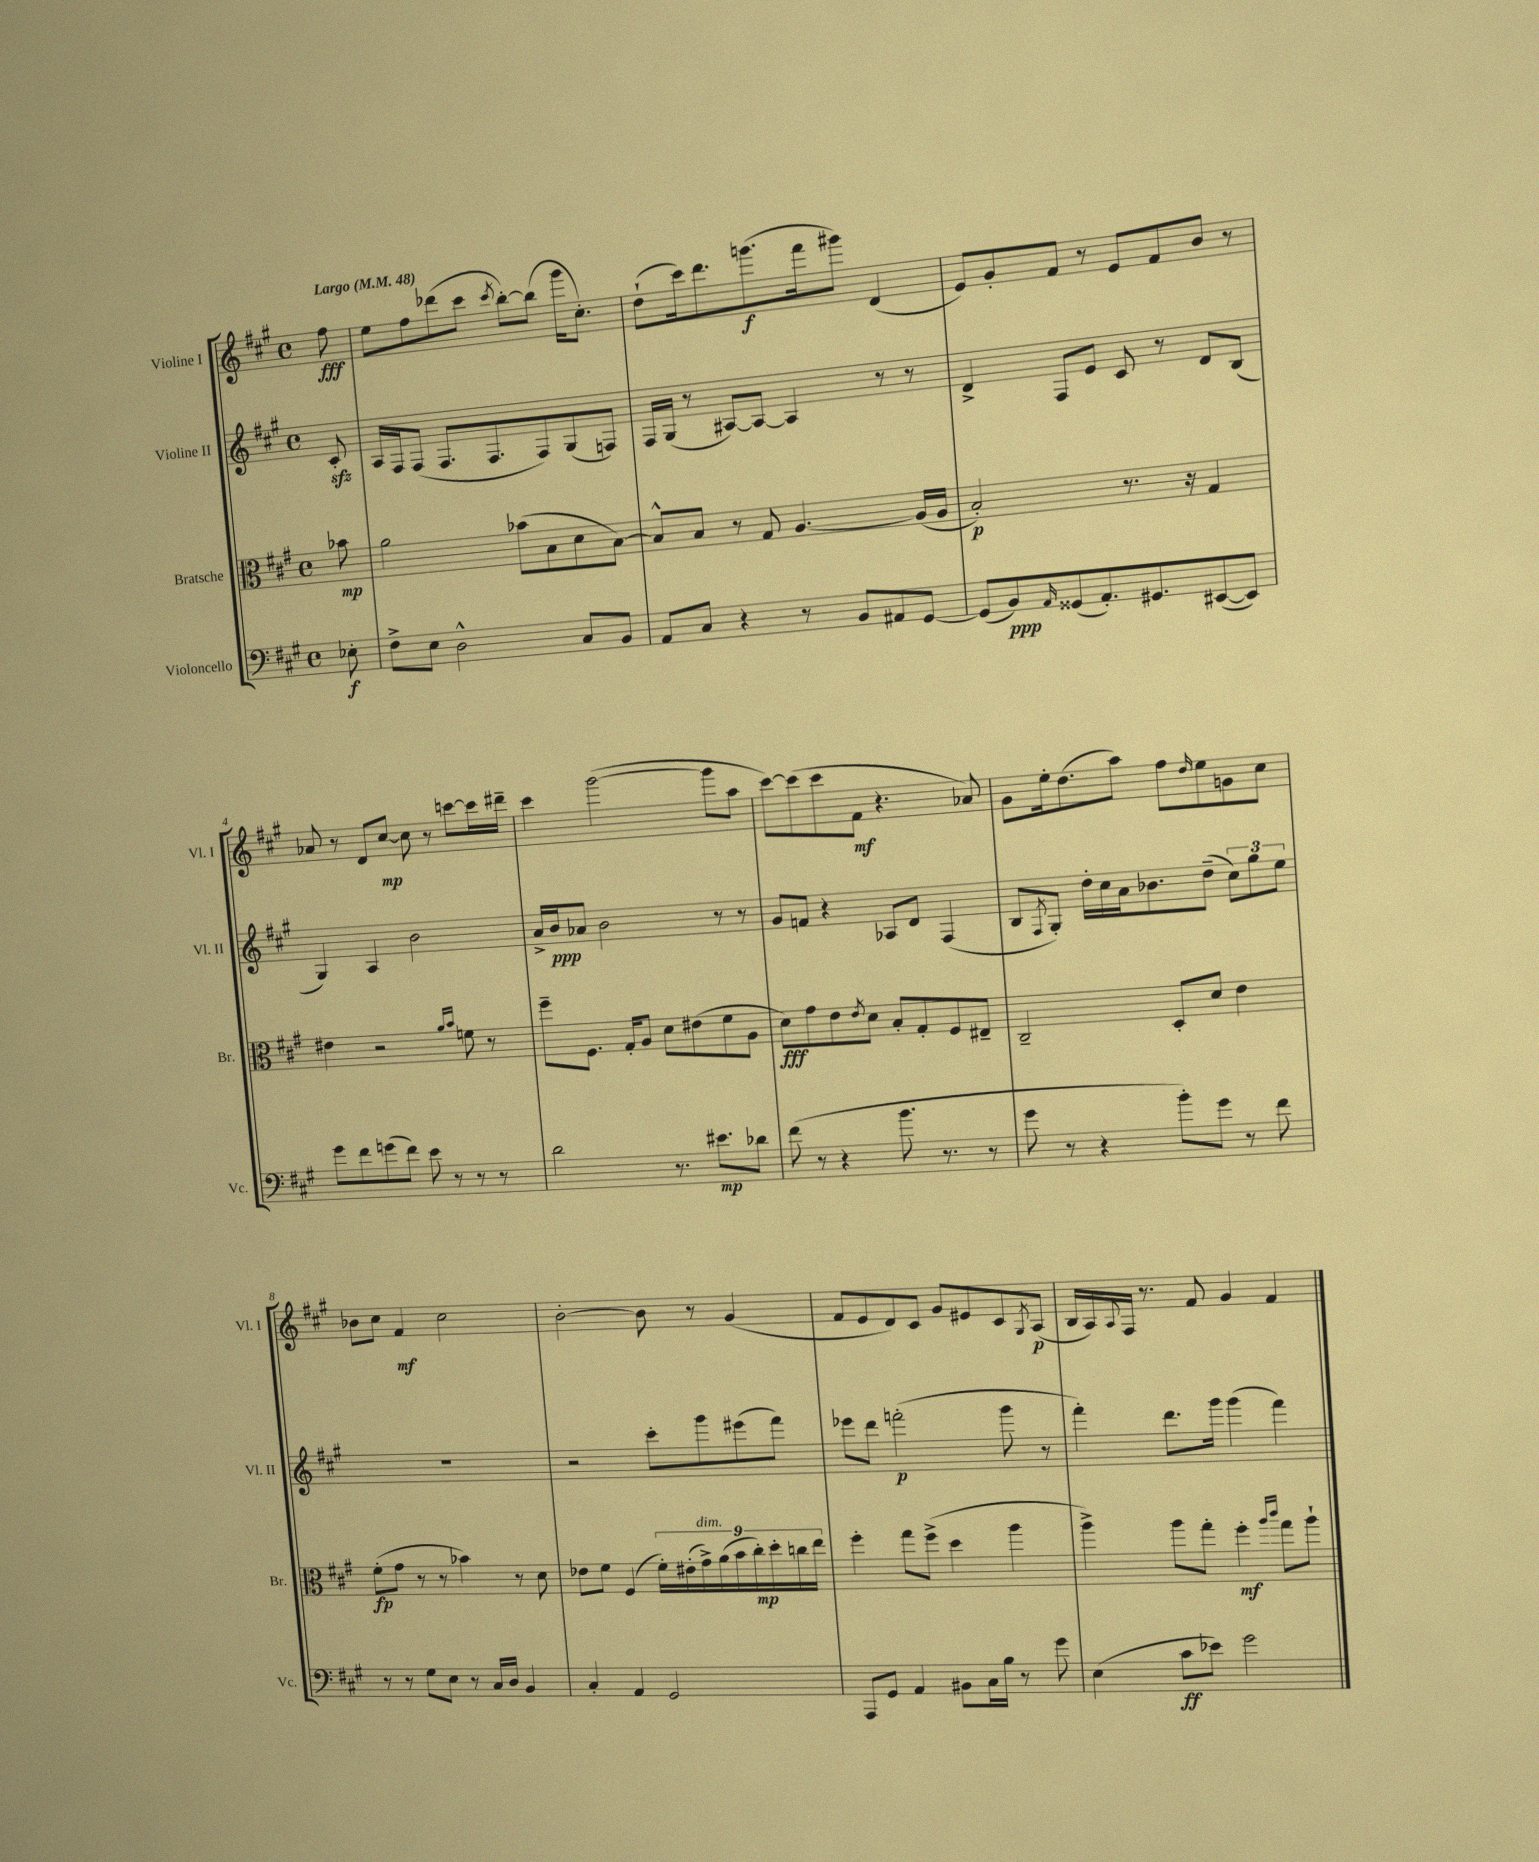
<<
\new StaffGroup <<
\new Staff = "s0" \with { instrumentName = "Violine I" shortInstrumentName = "Vl. I" } {
    \clef treble \key a \major \defaultTimeSignature \time 4/4 \partial 8 \tempo "Largo" 4 = 48
    fis''8\fff |
    e''8 fis''8 des'''8( cis'''8 \acciaccatura { cis'''8 } b''8~-.) b''8( gis'''16 cis''8.-.) |
    d''8-!( cis'''16) d'''8. g'''8.\f( fis'''16 gis'''8) d'4( |
    e'8) gis'8-. fis'8 r8 e'8 fis'8 b'8 r8 |
    aes'8 r8 d'8 cis''8~\mp cis''8 r8 c'''8~ c'''16 dis'''16-- |
    cis'''4 gis'''2~( gis'''8 a''8 |
    cis'''8~) cis'''8( cis'''8 fis'8\mf r4. aes'8) |
    gis'8 e''16-. d''8.( a''8) fis''8 \grace { d''16 } e''8 g'8 cis''8 |
    bes'8 cis''8 fis'4\mf cis''2 |
    b'2~-. b'8 r8 gis'4( |
    fis'8 e'8 d'8) cis'8 gis'8 eis'8 cis'8 \acciaccatura { gis8 } a8\p( |
    b16 a16) \appoggiatura { a8 } fis16 r8. fis'8 gis'4 fis'4 \bar "|." |
}
\new Staff = "s1" \with { instrumentName = "Violine II" shortInstrumentName = "Vl. II" } {
    \clef treble \key a \major \defaultTimeSignature \time 4/4 \partial 8
    cis'8-.\sfz |
    a16 fis16 fis8( fis8. fis8. fis8) gis8( f8) |
    fis16 gis16( r8 ais8~) ais8~ ais4 r8 r8 |
    d'4-> fis8 e'8 cis'8 r8 d'8 b8( |
    gis4) a4 b'2 |
    a'16-> b'16\ppp aes'8 b'2 r8 r8 |
    gis'8 f'8 r4 aes8 d'8 fis4( |
    b8 \acciaccatura { fis8 } gis8-.) d''16-. cis''16 a'16 bes'8. d''8--( \tuplet 3/2 { cis''8) gis''8 e''8 } |
    R1 |
    r2 cis'''8-. gis'''8 eis'''8( fis'''8) |
    ees'''8 d'''8 f'''2-.\p( gis'''8 r8 |
    fis'''4-.) d'''8. gis'''16 gis'''4( fis'''4) \bar "|." |
}
\new Staff = "s2" \with { instrumentName = "Bratsche" shortInstrumentName = "Br." } {
    \clef alto \key a \major \defaultTimeSignature \time 4/4 \partial 8
    bes'8\mp |
    a'2 bes'8( b8 d'8 b8~) |
    b8-^ b8 r8 gis8 a4.~ a16( a16 |
    b2-.\p) r8. r16 gis4 |
    eis'4 r2 \grace { a'16 b'16 } f'8 r8 |
    fis''8-- fis8. gis16-. a8 d'8 eis'8( fis'8 a8 |
    d'8\fff) gis'8 e'8 \acciaccatura { e'8 } d'8 b8-. gis8-. fis8 eis8-- |
    cis2-- d8-. d'8 e'4 |
    fis'8-.\fp( gis'8 r8 r8 bes'4) r8 d'8 |
    ees'8 fis'8 fis4( \tuplet 9/8 { fis'16-.) eis'16-.( gis'16->^\markup { \italic "dim." }) a'16( b'16 cis''16-.\mp) d''16-. c''16 e''16 } |
    fis''4-. gis''8 fis''8->( d''4 a''4 |
    a''4->) a''8 gis''8-. fis''4-.\mf \grace { a''16 cis'''16 } gis''8 a''8-! \bar "|." |
}
\new Staff = "s3" \with { instrumentName = "Violoncello" shortInstrumentName = "Vc." } {
    \clef bass \key a \major \defaultTimeSignature \time 4/4 \partial 8
    ees8-.\f |
    fis8-> e8 d2-^ cis8 b,8 |
    a,8 cis8 r4 r8 b,8 ais,8 gis,8~ |
    gis,8( b,8\ppp) \grace { a,16 } gisis,8( a,8.-.) gis,8. eis,8~( eis,8) |
    gis'8 fis'8 g'8( fis'8) e'8 r8 r8 r8 |
    d'2 r8. eis'8.\mp des'8 |
    fis'8( r8 r4 b'8. r8. r8 |
    gis'8 r8 r4 b'8-.) gis'8 r8 fis'8 |
    r8 r8 gis8 e8 r8 cis16 d16 b,4 |
    cis4-. a,4 gis,2 |
    a,,8 gis,8 a,4 bis,8 cis16 b16 r8 gis'8 |
    e4( cis'8\ff ees'8) gis'2 \bar "|." |
}
>>
>>
